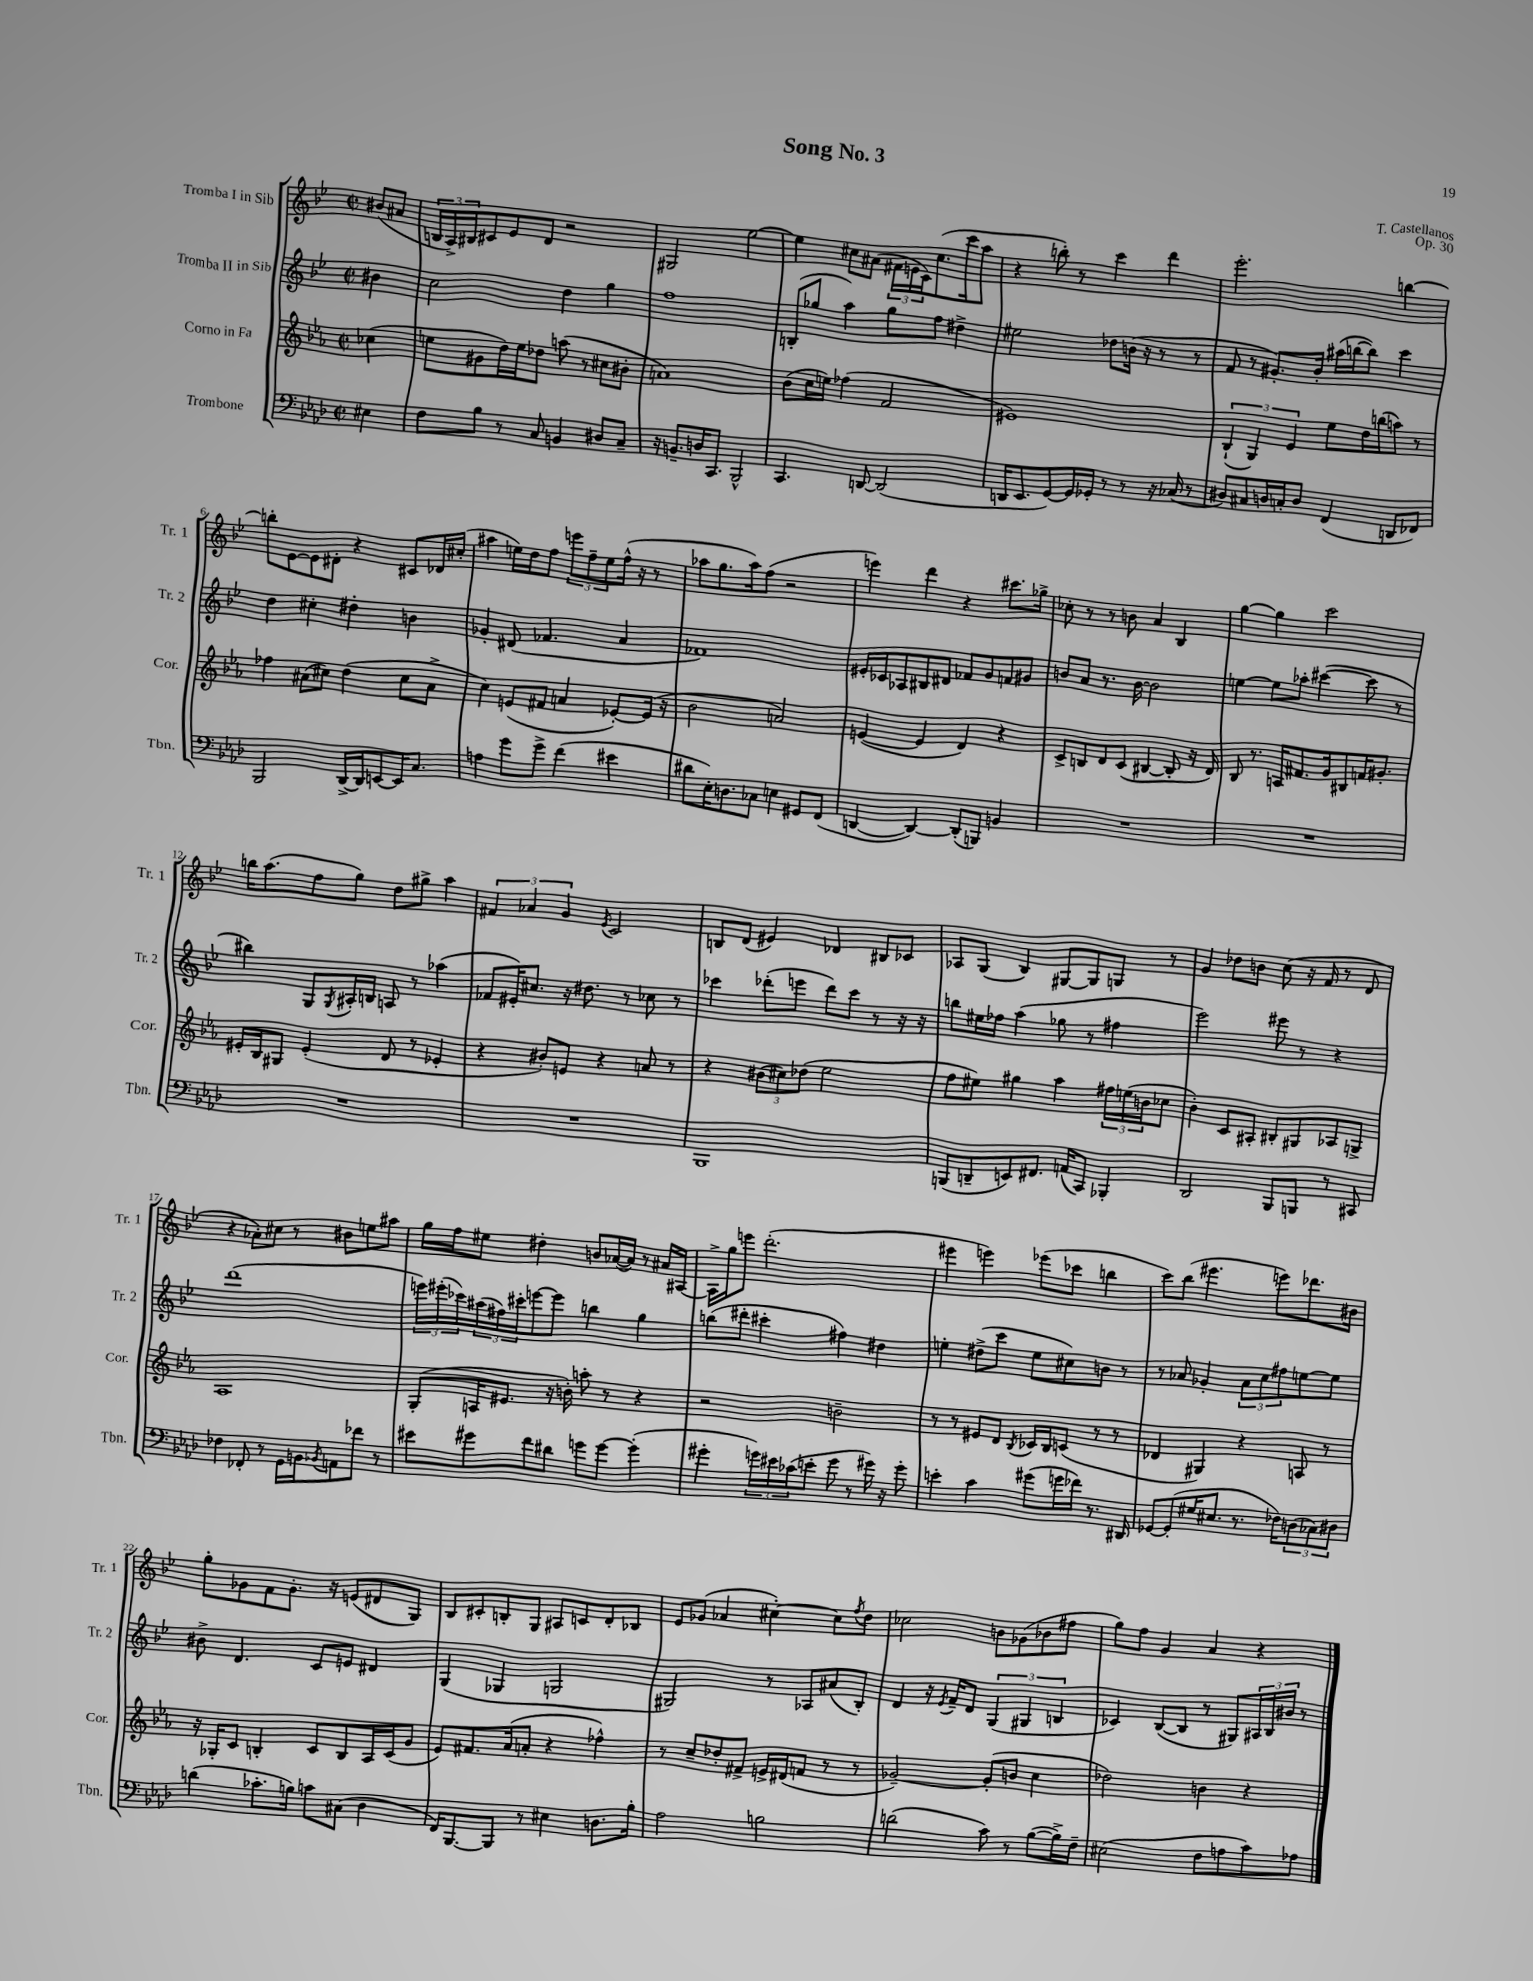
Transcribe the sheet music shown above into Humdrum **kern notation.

**kern	**kern	**kern	**kern
*staff4	*staff3	*staff2	*staff1
*clefF4	*clefG2	*clefG2	*clefG2
*k[b-e-a-d-]	*k[b-e-a-]	*k[b-e-]	*k[b-e-]
*M2/2	*M2/2	*M2/2	*M2/2
*met(c|)	*met(c|)	*met(c|)	*met(c|)
4E#	(4cc-	4b#	(8b#
.	.	.	8a#
=	=	=	=
8F	8ee	2cc	24B
.	.	.	24A^)
.	.	.	24B#
8B-	8g#	.	8c#
8r	16dd)	.	8e-
.	16ee	.	.
8C	8dd-	.	8d
4BB	(8aa	4dd	2r
.	8r	.	.
8D#	8cc#	4gg	.
8C~	8b#'	.	.
=	=	=	=
16r	1a)	1ff	2G#
8.BB~	.	.	.
16D	.	.	.
8.CC	.	.	.
2BBB-^^	.	.	[2ee-
=	=	=	=
4.CC	(8b-	(8B'	4ee-]
.	16cc	8gg-	.
.	16ee)	.	.
.	(4ff-	4aa)	8cc#
[8DD	.	.	(8a#
(2DD]	2f	8gg-	24f#
.	.	.	24e
.	.	.	24c)
.	.	8ff	(8.cc#
.	.	4dd#^	.
.	.	.	16ccc
.	.	.	8aa
=	=	=	=
16DD	1e#)	2ee#	4r
8.EE-	.	.	.
[8GG)	.	.	8bb')
16GG]	.	.	8r
16GG-'	.	.	.
8r	.	8dd-	4ccc
8r	.	(16b	.
.	.	16r	.
16r	.	8r	4ddd
(16C-	.	.	.
8r	.	8r	.
=	=	=	=
8D#)	(6B-`	8f	2.eee-'
8C#	.	8r	.
.	6G)	.	.
16D	.	8.g#')	.
16C'	.	.	.
.	6e-	.	.
8D	.	.	.
.	.	16b-'	.
(4FF	8ee-	(16aa#	.
.	.	[16bb	.
.	16dd	8bb])	.
.	(16bb	.	.
8DD	8aa)	4ccc	[4bb
8FF-)	8r	.	.
=	=	=	=
2BBB-	4ff-	4dd	8bb']
.	.	.	[8e-
.	(8a#	4cc#'	8e-]
.	8cc#)	.	8d#'
[16DD-^	(4dd	4dd#'	4r
16DD-]	.	.	.
[8EE	.	.	.
16EE]	8cc#	4b	8c#
8.C	.	.	.
.	8a#^	.	16d-
.	.	.	(16cc#'
=	=	=	=
4A	4cc)	4g-'	4aa#
8g	(8e	(8d#	16ee)
.	.	.	16dd
8g^	8f#	4.f-	8ff
(4f	4a	.	12eee
.	.	.	12ff~
.	.	.	12ee
4e#	[8e-')	4a	(16ff^^
.	.	.	16r
.	(16e-]	.	8r
.	16r	.	.
=	=	=	=
8d#	2b-	1f-)	8aa-
16E-')	.	.	8.gg
8.D	.	.	.
.	.	.	16aa-)
8C-	.	.	(8ff
4E	2a)	.	2r
8GG#	.	.	.
(8FF	.	.	.
=	=	=	=
[4DD	([4e	16e#'	4eee)
.	.	16c-	.
.	.	8A-	.
4DD_)	4e]	8B#	4ddd
.	.	8d#	.
(8DD']	4d)	8f-	4r
8BBB)	.	8g	.
4BB	4r	8f	8.ccc#
.	.	8g#	.
.	.	.	16gg-^
=	=	=	=
1r	8c^	8b	8cc-'
.	8B	8a	8r
.	8d	8.r	8r
.	(8c	.	8b
.	.	[16b	.
.	[4B#	2b]	4a
.	8B#']	.	4B-
.	16r	.	.
.	16d)	.	.
=	=	=	=
1r	8B-	[4ee	[4gg
.	8.r	.	.
.	.	8ee]	4gg]
.	16A	.	.
.	8.f#	8aa-'	.
.	.	([4ccc#	2ccc
.	16g	.	.
.	8B#	.	.
.	16f	8ccc#]	.
.	8.g#'	.	.
.	.	8r	.
=	=	=	=
1r	16e#'	4bb#)	16bb
.	16B-	.	(8.aa
.	8G#	.	.
.	(4e#'	8G	8ff
.	.	8qG	.
.	.	16A#'	8gg)
.	.	16B	.
.	8d	8A	8dd
.	8r	8r	8gg#^
.	4e-'	(4aa-	4aa
=	=	=	=
1r	4r	8f-	6f#
.	.	16e#')	.
.	.	.	6a-
.	.	8.cc#	.
.	8b#')	.	.
.	.	.	6g
.	8e	16r	.
.	.	8.dd#	.
.	.	.	8qe-
.	4r	.	2c
.	.	8r	.
.	8a	8cc-	.
.	8r	8r	.
=	=	=	=
1BBB-	4r	4ccc-	8B
.	.	.	(8d
.	(12b#	(8ddd-'	4e#)
.	12cc#)	.	.
.	.	8eee	.
.	(12dd-	.	.
.	2ee-	8ddd-)	4d-
.	.	8ccc-	.
.	.	8r	8B#
.	.	16r	8c-
.	.	16r	.
=	=	=	=
(8BBB	8ff	8bb	8A-
8DD~	8ee#)	16ee#	(8G
.	.	16ff-	.
8EE)	4gg#	(4aa	4B-)
8.FF#	.	.	.
.	4aa-	8gg-	[8G#
(16AA	.	.	.
8CC)	.	8r	8G#]
4BBB-'	24ff#	4ff#	8G
.	(24ee	.	.
.	24b	.	.
.	8cc-	.	8r
=	=	=	=
2DD-	4b-')	2eee-)	4g
.	8c	.	8dd-
.	8A#'	.	8b
8BBB-	8B#'	8eee#	(8cc
8BBB	8G#	8r	16r
.	.	.	16f
8r	8A-	4r	8r
8CC#	8G^	.	8d
=	=	=	=
4F-	1A-	(1ddd	4r
8FF-'	.	.	8a-')
8r	.	.	8cc#
16GG	.	.	8r
16BB	.	.	.
8qBB-	.	.	.
8AA	.	.	8b#
8f-	.	.	8ee
8r	.	.	8aa#
=	=	=	=
8e#	(8G'	24eee)	16gg
.	.	(24eee#'	.
.	.	.	16ff
.	.	24ccc-)	.
8g#	16A	(24aa#	8ee#
.	.	24ff#)	.
.	8.e#	.	.
.	.	24ccc#'	.
8f	.	[8eee	4dd#'
8d#	16r	8eee]	.
.	16b')	.	.
8g	8aa'	4bb	8b
[8g	8r	.	([16a-
.	.	.	16a-])
(4g']	4r	4gg	8r
.	.	.	16a#
.	.	.	[16A#
=	=	=	=
4g#'	2r	(8bb	16A#^]
.	.	.	16gg
.	.	8ddd#'	8eee
24g)	.	4ccc#'	(2.ddd'
24e#	.	.	.
(24c-	.	.	.
8e'	.	.	.
8g	2b~	4ff#)	.
8r	.	.	.
16g#)	.	4dd#	.
16r	.	.	.
8g#'	.	.	.
=	=	=	=
4e'	8r	4ee'	4eee#
.	8r	.	.
4c	8e#	(8dd#^	4eee)
.	8d	8ccc	.
.	8qB-	.	.
(8g#	16c-	8ee	(8eee-
.	16B-	.	.
16g	(8c	8cc#)	8ccc-
16f-)	.	.	.
8.r	8r	8b	4bb
.	8r	8r	.
16DD#	.	.	.
=	=	=	=
[8GG-	4d-	8r	8ccc)
(8GG-']	.	8a-	(8bb-
16G#	4G#)	4g-'	4.eee#
8.E#	.	.	.
8.r	4r	12a-	.
.	.	12cc	.
.	.	.	8eee)
.	.	12ff#	.
16F-)	.	.	.
(12D	8A	[8ee	8.ddd-
12C-)	.	.	.
.	8r	8ee]	.
12D#	.	.	.
.	.	.	16b#
=	=	=	=
(4d	16r	8b#^	8gg'
.	16G-'	.	.
.	8c	4.d	8g-
8.c-'	4B'	.	8f
.	.	.	8.g-'
16B)	.	.	.
8c	8c	8c	.
.	.	.	16r
(8C#	8B	8e	(8e
4D-	16A-	4d#	8d#
.	(16c	.	.
.	8g	.	8G)
=	=	=	=
16FF)	8e-)	(4G	8B-
[8.BBB-	.	.	.
.	8.f#	.	8c#'
8BBB-]	.	4G-	8B'
.	(16a-	.	.
8r	8a'	.	8G
4E#	4r	2G	8A#
.	.	.	8c
8.D	4ff-^^)	.	8d'
.	.	.	8B-
16B-'	.	.	.
=	=	=	=
2A-	8r	2G#)	8e-
.	8cc~	.	(8g-
.	8dd-'	.	4a-
.	8f#^	.	.
2B	16e^	8r	[4cc#')
.	(16d#	.	.
.	8f	8A-	.
.	8r	(8a#	8cc#]
.	.	.	8qff
.	8r	8B-')	8dd
=	=	=	=
(2d	[2g-~)	4d	2cc-
.	.	16r	.
.	.	8qe-	.
.	.	16f~	.
.	.	8d	.
8c)	(8g-']	(6G	8b
8r	8b	.	(8g-
.	.	6G#	.
([8B-	4cc	.	8b-
.	.	6B	.
16B-^])	.	.	8ff#
16F~	.	.	.
=	=	=	=
(2E#	2dd-)	4c-)	8gg)
.	.	.	8ff
.	.	([8B-	4g
.	.	8B-]	.
8F	4b	8r	4a
8A	.	8G#)	.
8c)	4r	24A#	4r
.	.	24B-	.
.	.	24b#	.
8A-	.	8r	.
==	==	==	==
*-	*-	*-	*-
